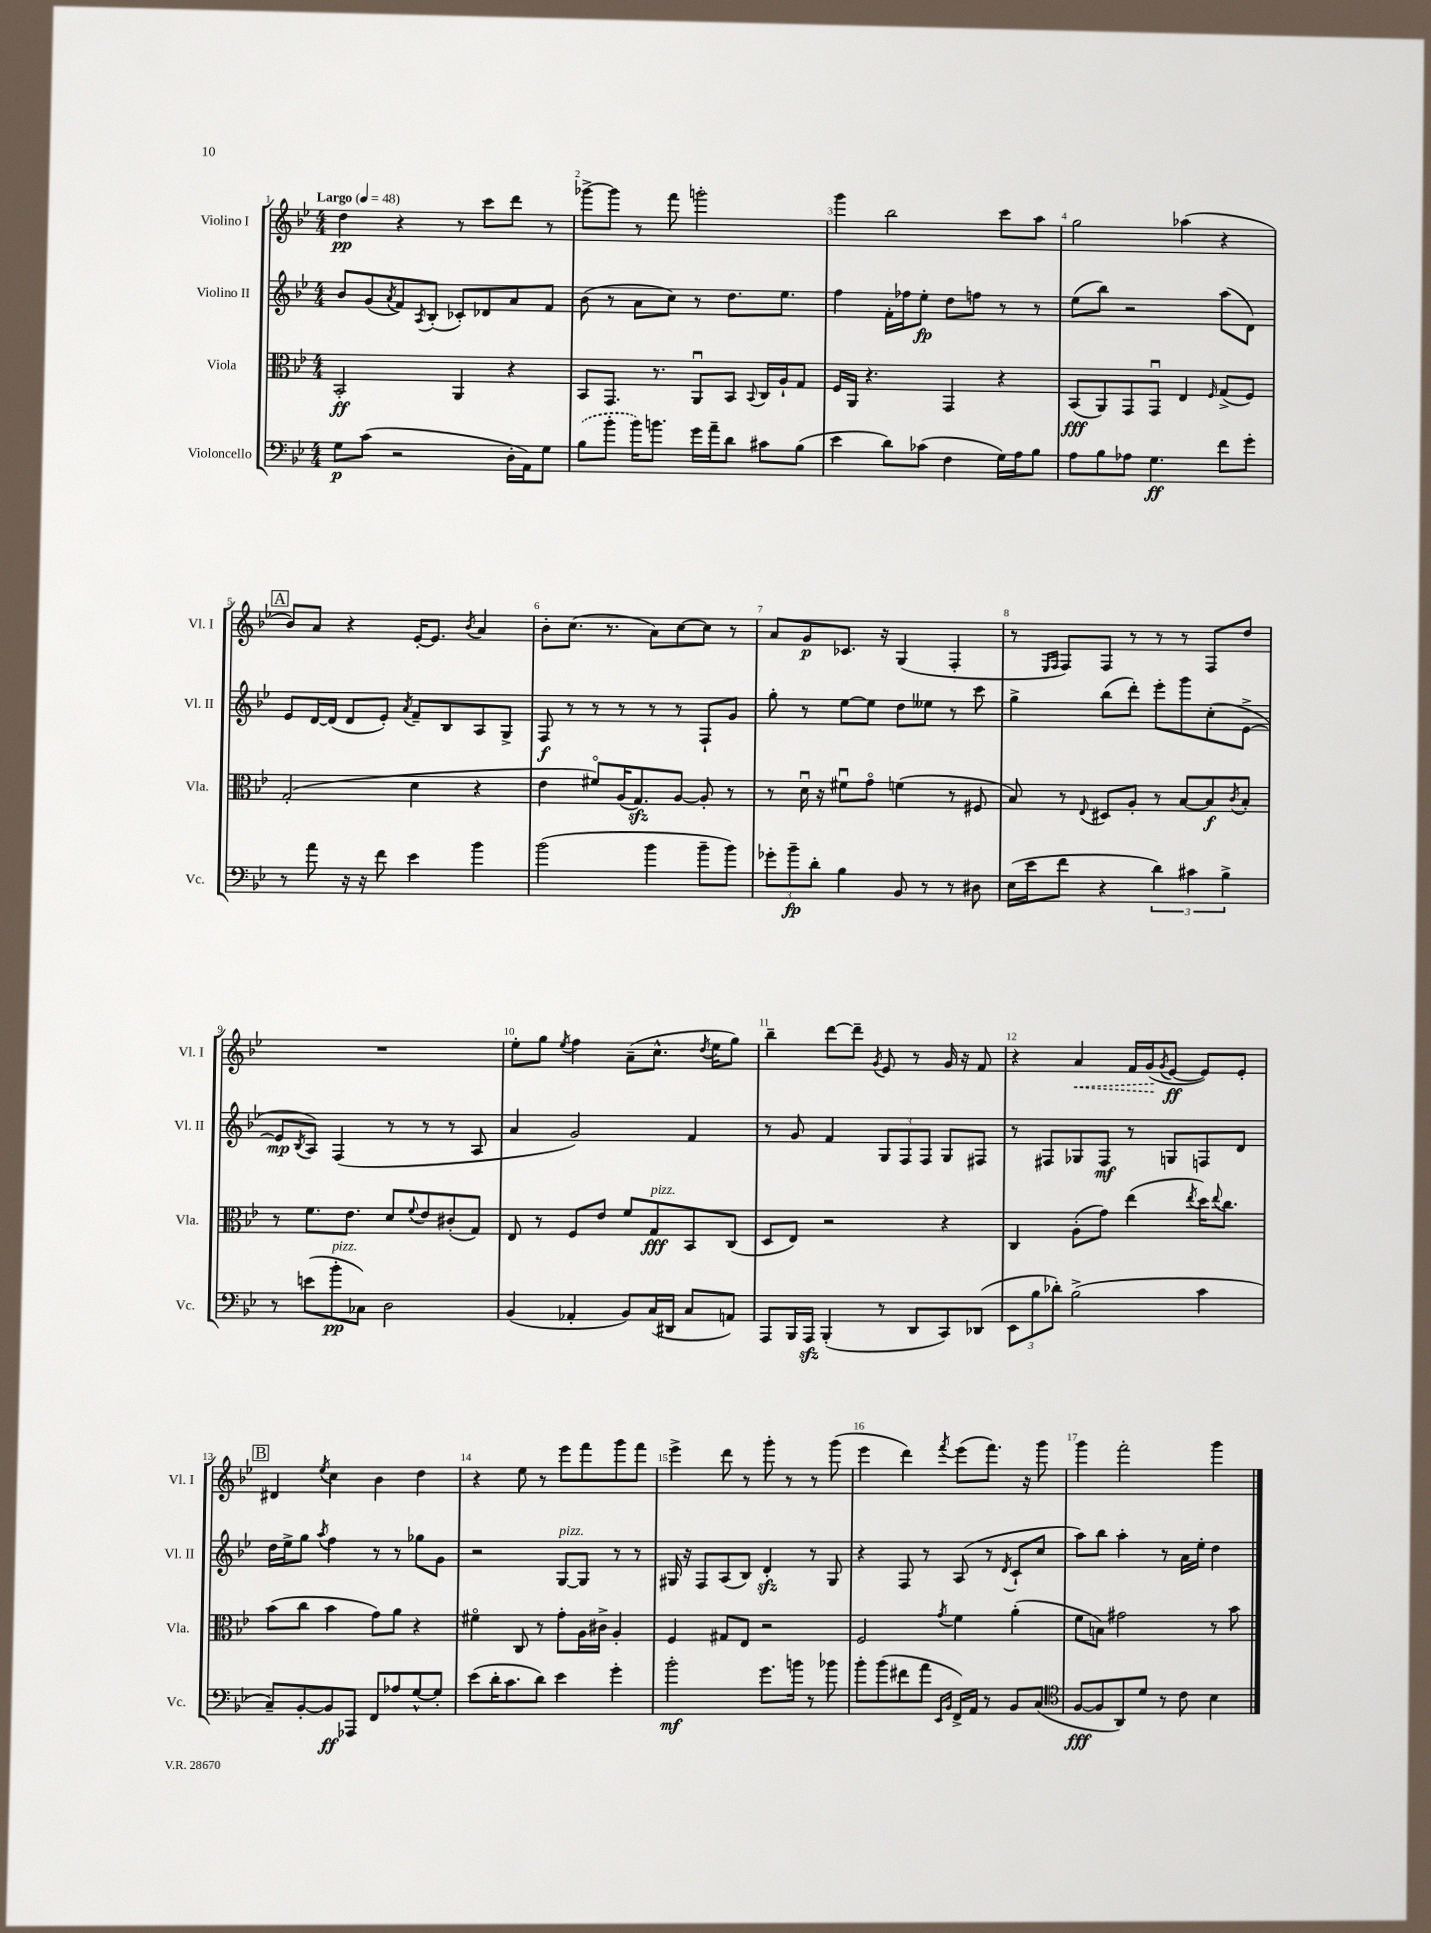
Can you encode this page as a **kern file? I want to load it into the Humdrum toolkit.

**kern	**dynam	**kern	**dynam	**kern	**dynam	**kern	**dynam
*part4	*part4	*part3	*part3	*part2	*part2	*part1	*part1
*staff4	*staff4	*staff3	*staff3	*staff2	*staff2	*staff1	*staff1
*I"Violoncello	*	*I"Viola	*	*I"Violino II	*	*I"Violino I	*
*I'Vc.	*	*I'Vla.	*	*I'Vl. II	*	*I'Vl. I	*
*clefF4	*	*clefC3	*	*clefG2	*	*clefG2	*
*k[b-e-]	*	*k[b-e-]	*	*k[b-e-]	*	*k[b-e-]	*
*M4/4	*	*M4/4	*	*M4/4	*	*M4/4	*
*MM48	*	*MM48	*	*MM48	*	*MM48	*
=1	=1	=1	=1	=1	=1	=1	=1
!	!	!	!	!	!	!LO:TX:a:B:t=Largo	!
8G\L	p	2BB-'/	ff	8b-/L	.	4dd\	pp
(8c\J	.	.	.	(8g/	.	.	.
.	.	.	.	8qa/	.	.	.
2r	.	.	.	8f/)	.	4r	.
.	.	.	.	8qA/	.	.	.
.	.	.	.	(8B-'/J	.	.	.
.	.	4AA/	.	8c-X'/L)	.	8r	.
.	.	.	.	8d-X/	.	8ccc\L	.
16D'\LL	.	4r	.	8a/	.	8ddd\J	.
16AA\J)	.	.	.	.	.	.	.
8G\J	.	.	.	8f/J	.	8r	.
=2	=2	=2	=2	=2	=2	=2	=2
(8B-\L	.	8BB-/L	.	(8b-\	.	[8ggg-X^\L	.
8b-'\J	.	8.GG/J	.	8r	.	8ggg-\J]	.
16b-\KL)	.	.	.	8a\L	.	8r	.
8.bn\J	.	8.r	.	.	.	.	.
.	.	.	.	8cc\J)	.	8fff\	.
16g\LL	.	8AAu/L	.	8r	.	2gggn'\	.
16a~\J	.	.	.	.	.	.	.
8d\J	.	8BB-/J	.	8.dd\L	.	.	.
.	.	8qqBB-/	.	.	.	.	.
8c#X\L	.	16C/LL	.	.	.	.	.
.	.	16A`/J	.	8.ee-\J	.	.	.
(8B-\J	.	8G/J	.	.	.	.	.
=3	=3	=3	=3	=3	=3	=3	=3
4e-\	.	16F/LL	.	4ff\	.	4ggg\	.
.	.	16AA/JJ	.	.	.	.	.
.	.	4.r	.	.	.	.	.
8d\L)	.	.	.	16f'\LL	.	2bb-\	.
.	.	.	.	16ff-X\J	.	.	.
(8c-X\J	.	.	.	8ee-'\J	fp	.	.
4F\	.	4GG/	.	8dd\L	.	.	.
.	.	.	.	8ffn\J	.	.	.
16G\LL)	.	4r	.	8r	.	8ccc\L	.
16A\J	.	.	.	.	.	.	.
8B-\J	.	.	.	8r	.	8aa\J	.
=4	=4	=4	=4	=4	=4	=4	=4
8A\L	.	(8BB-/L	fff	(8ee-\L	.	2gg\	.
8B-\	.	8AA/)	.	8bb-\J)	.	.	.
8A-X\J	.	8GG/	.	2r	.	.	.
4.G\	ff	8GGu/J	.	.	.	.	.
.	.	4E-/	.	.	.	(4aa-X\	.
.	.	16qqF/	.	.	.	.	.
8f\L	.	(8G^/L	.	(8aa\L	.	4r	.
8g'\J	.	8F/J)	.	8d\J)	.	.	.
!!LO:LB:g=z
!!LO:REH:place=s1:t=A
=5	=5	=5	=5	=5	=5	=5	=5
8r	.	(2G'/	.	8e-/L	.	8b-/L)	.
8a\	.	.	.	[16d/L	.	8a/J	.
.	.	.	.	(16d/JJ]	.	.	.
16r	.	.	.	8d/L	.	4r	.
16r	.	.	.	.	.	.	.
8f\	.	.	.	8e-'/J)	.	.	.
.	.	.	.	8qa/	.	.	.
4e-\	.	4d\	.	8f~/L	.	[16e-'/KL	.
.	.	.	.	.	.	8.e-/J]	.
.	.	.	.	8B-/	.	.	.
.	.	.	.	.	.	8qb-/	.
4b-\	.	4r	.	8A/	.	4a/	.
.	.	.	.	8G^/J	.	.	.
=6	=6	=6	=6	=6	=6	=6	=6
(2b-\	.	4e-\	.	8F/	f	8b-'\L	.
.	.	.	.	8r	.	(8.cc\J	.
.	.	8f#X/L)	.	8r	.	.	.
.	.	.	.	.	.	8.r	.
.	.	(16A/K	.	8r	.	.	.
.	.	8.Gzz/)	.	.	.	.	.
4b-\	.	.	.	8r	.	8a\L)	.
.	.	[8A/J	.	8r	.	[8cc\	.
8b-~\L	.	8A'/]	.	8F`/L	.	8cc\J]	.
8b-\J)	.	8r	.	8g/J	.	8r	.
=7	=7	=7	=7	=7	=7	=7	=7
12g-X'\L	.	8r	.	8gg'\	.	8a/L	.
12b-~\	fp	.	.	.	.	.	.
.	.	16du\	.	8r	.	8g/	p
12d'\J	.	.	.	.	.	.	.
.	.	16r	.	.	.	.	.
4B-\	.	8f#Xu\L	.	[8ee-\L	.	8.c-X/J	.
.	.	8g\J	.	8ee-\J]	.	.	.
.	.	.	.	.	.	16r	.
8BB-/	.	(4fn\	.	8dd\L	.	(4G/	.
8r	.	.	.	8ee--X\J	.	.	.
8r	.	8r	.	8r	.	4F'/	.
8D#X\	.	8F#X/	.	8ccc\	.	.	.
=8	=8	=8	=8	=8	=8	=8	=8
(16E-\LL	.	8B-/)	.	4gg^\	.	8r	.
16e-\J	.	.	.	.	.	.	.
.	.	.	.	.	.	16qqE-/LL	.
.	.	.	.	.	.	16qqF/JJ	.
8f\J	.	8r	.	.	.	8F/L)	.
.	.	8qqE-/	.	.	.	.	.
4r	.	8D#X/L	.	(8bb-\L	.	8F/J	.
.	.	8A'/J	.	8ddd'\J)	.	8r	.
6d\)	.	8r	.	8eee-'\L	.	8r	.
.	.	[8B-/L	.	8ggg\	.	8r	.
6c#X\	.	.	.	.	.	.	.
.	.	8B-/]	f	(8cc'\	.	8F/L	.
6B-^\	.	.	.	.	.	.	.
.	.	8qc/	.	.	.	.	.
.	.	8B-'/J	.	[8e-^\J	.	8dd/J	.
!!LO:LB:g=z
=9	=9	=9	=9	=9	=9	=9	=9
8r	.	8r	.	8e-/L]	mp	1r	.
.	.	.	.	8qB-/	.	.	.
(8en\L	.	8.f\L	.	8A/J)	.	.	.
!LO:TX:a:i:t=pizz.	!	!	!	!	!	!	!
8b-'\	pp	.	.	(4F/	.	.	.
.	.	8.e-\J	.	.	.	.	.
8C-X\J)	.	.	.	.	.	.	.
2D\	.	8d/L	.	8r	.	.	.
.	.	8qqf/	.	.	.	.	.
.	.	8e-/	.	8r	.	.	.
.	.	(8c#X'/	.	8r	.	.	.
.	.	8G/J)	.	8A/	.	.	.
=10	=10	=10	=10	=10	=10	=10	=10
(4BB-/	.	8E-/	.	4a/	.	8ee-'\L	.
.	.	8r	.	.	.	8gg\J	.
.	.	.	.	.	.	8qee-/	.
4AA-X'/	.	8F/L	.	2g/)	.	4ff\	.
.	.	8e-/J	.	.	.	.	.
8BB-/L)	.	8f/L	.	.	.	(8a~\L	.
!	!	!LO:TX:a:i:t=pizz.	!	!	!	!	!
(16C/L	.	8G/	fff	.	.	8.cc^^\J	.
16DD#X/JJ	.	.	.	.	.	.	.
8C/L	.	8BB-/	.	4f/	.	.	.
.	.	.	.	.	.	8qdd/	.
.	.	.	.	.	.	16ee-\KL	.
8AAn/J)	.	(8C/J	.	.	.	8gg\J)	.
=11	=11	=11	=11	=11	=11	=11	=11
8AAA/L	.	8D/L	.	8r	.	4bb-~\	.
16BBB-/L	.	8E-/J)	.	8g/	.	.	.
16AAAzz/JJ	.	.	.	.	.	.	.
(4BBB-'/	.	2r	.	4f/	.	[8ddd\L	.
.	.	.	.	.	.	8ddd~\J]	.
.	.	.	.	.	.	8qg/	.
8r	.	.	.	12G/L	.	8e-/	.
.	.	.	.	12F/	.	.	.
8DD/L	.	.	.	.	.	8r	.
.	.	.	.	12F/J	.	.	.
8CC/)	.	4r	.	8G/L	.	16g/	.
.	.	.	.	.	.	16r	.
(8DD-X/J	.	.	.	8F#X/J	.	8f/	.
=12	=12	=12	=12	=12	=12	=12	=12
12EE-\L	.	4C/	.	8r	.	4r	.
12B-\	.	.	.	.	.	.	.
.	.	.	.	8F#X/L	.	.	.
12d-X'\J)	.	.	.	.	.	.	.
!	!	!	!	!	!	!	!LO:HP:b
(2B-^\	.	(8A'\L	.	8G-X/	.	4a/	<
.	.	8g\J)	.	8F#/J	mf	.	.
.	.	(4ee-\	.	8r	.	16f/LL	.
.	.	.	.	.	.	(16g/J	.
.	.	.	.	.	.	8qg/	.
.	.	.	.	8Gn/L	.	[8e-/J	[ ff
.	.	8qee-/	.	.	.	.	.
4c\	.	16dd\KL)	.	8Fn/	.	8e-/L])	.
.	.	8qqee-/	.	.	.	.	.
.	.	8.cc\J	.	.	.	.	.
.	.	.	.	8d/J	.	8e-'/J	.
!!LO:LB:g=z
!!LO:REH:place=s1:t=B
=13	=13	=13	=13	=13	=13	=13	=13
8C~/L)	.	(8b-\L	.	16dd\LL	.	4d#X/	.
.	.	.	.	16ee-^\J	.	.	.
[8BB-'/	.	8cc\J	.	8gg\J	.	.	.
.	.	.	.	8qaa/	.	8qee-/	.
8BB-/]	ff	4b-\	.	4ff\	.	4cc\	.
8AAA-X/J	.	.	.	.	.	.	.
8FF/L	.	8g\L)	.	8r	.	4b-\	.
8A-X/	.	8a\J	.	8r	.	.	.
[8G^^/	.	4r	.	8gg-X\L	.	4dd\	.
8G'/J]	.	.	.	8g\J	.	.	.
=14	=14	=14	=14	=14	=14	=14	=14
(8e-\L	.	4f#X\	.	2r	.	4r	.
16d'\K	.	.	.	.	.	.	.
8.c\	.	.	.	.	.	.	.
.	.	8C/	.	.	.	8ee-\	.
8d\J)	.	8r	.	.	.	8r	.
!	!	!	!	!LO:TX:a:i:t=pizz.	!	!	!
4e-\	.	8g'\L	.	[8G/L	.	8eee-\L	.
.	.	16A\L	.	8G/J]	.	8fff\	.
.	.	16c#X^\JJ	.	.	.	.	.
4g'\	.	4A'/	.	8r	.	8ggg\	.
.	.	.	.	8r	.	8fff\J	.
=15	=15	=15	=15	=15	=15	=15	=15
2b-'\	mf	4F/	.	16G#X/	.	4eee-^\	.
.	.	.	.	16r	.	.	.
.	.	.	.	8F/L	.	.	.
.	.	8G#X/L	.	(8A/	.	8ddd\	.
.	.	8E-/J	.	8B-/J)	.	8r	.
8.g\L	.	2r	.	4dzz'/	.	8ggg'\	.
.	.	.	.	.	.	8r	.
16bn\Jk	.	.	.	.	.	.	.
8r	.	.	.	8r	.	8r	.
8b-X\	.	.	.	8G#/	.	(8ggg\	.
=16	=16	=16	=16	=16	=16	=16	=16
8b-'\L	.	2F/	.	4r	.	4eee-\	.
(8b-\	.	.	.	.	.	.	.
8f#X\	.	.	.	8F/	.	4ddd\)	.
8a\J	.	.	.	8r	.	.	.
16qqEE-/LL	.	.	.	.	.	.	.
16qqBB-/JJ	.	8qg/	.	.	.	8qfff/	.
16FF^/LL)	.	4f\	.	(8A/	.	(8eee-\L	.
16AA/JJ	.	.	.	.	.	.	.
8r	.	.	.	8r	.	8.fff\J)	.
.	.	.	.	8qd/	.	.	.
8BB-/L	.	(4a'\	.	8c`/L	.	.	.
.	.	.	.	.	.	16r	.
(8C/J	.	.	.	8cc/J	.	8ggg\	.
=17	=17	=17	=17	=17	=17	=17	=17
*clefC4	*	*	*	*	*	*	*
[8F/L	fff	8f\L	.	8aa\L)	.	4ggg\	.
8F/]	.	8Bn\J)	.	8bb-\J	.	.	.
8AA/)	.	2g#X\	.	4aa'\	.	2fff'\	.
8d/J	.	.	.	.	.	.	.
8r	.	.	.	8r	.	.	.
8c\	.	.	.	16a\LL	.	.	.
.	.	.	.	16ee-'\JJ	.	.	.
4B-\	.	8r	.	4dd\	.	4ggg\	.
.	.	8b-\	.	.	.	.	.
==	==	==	==	==	==	==	==
*-	*-	*-	*-	*-	*-	*-	*-
